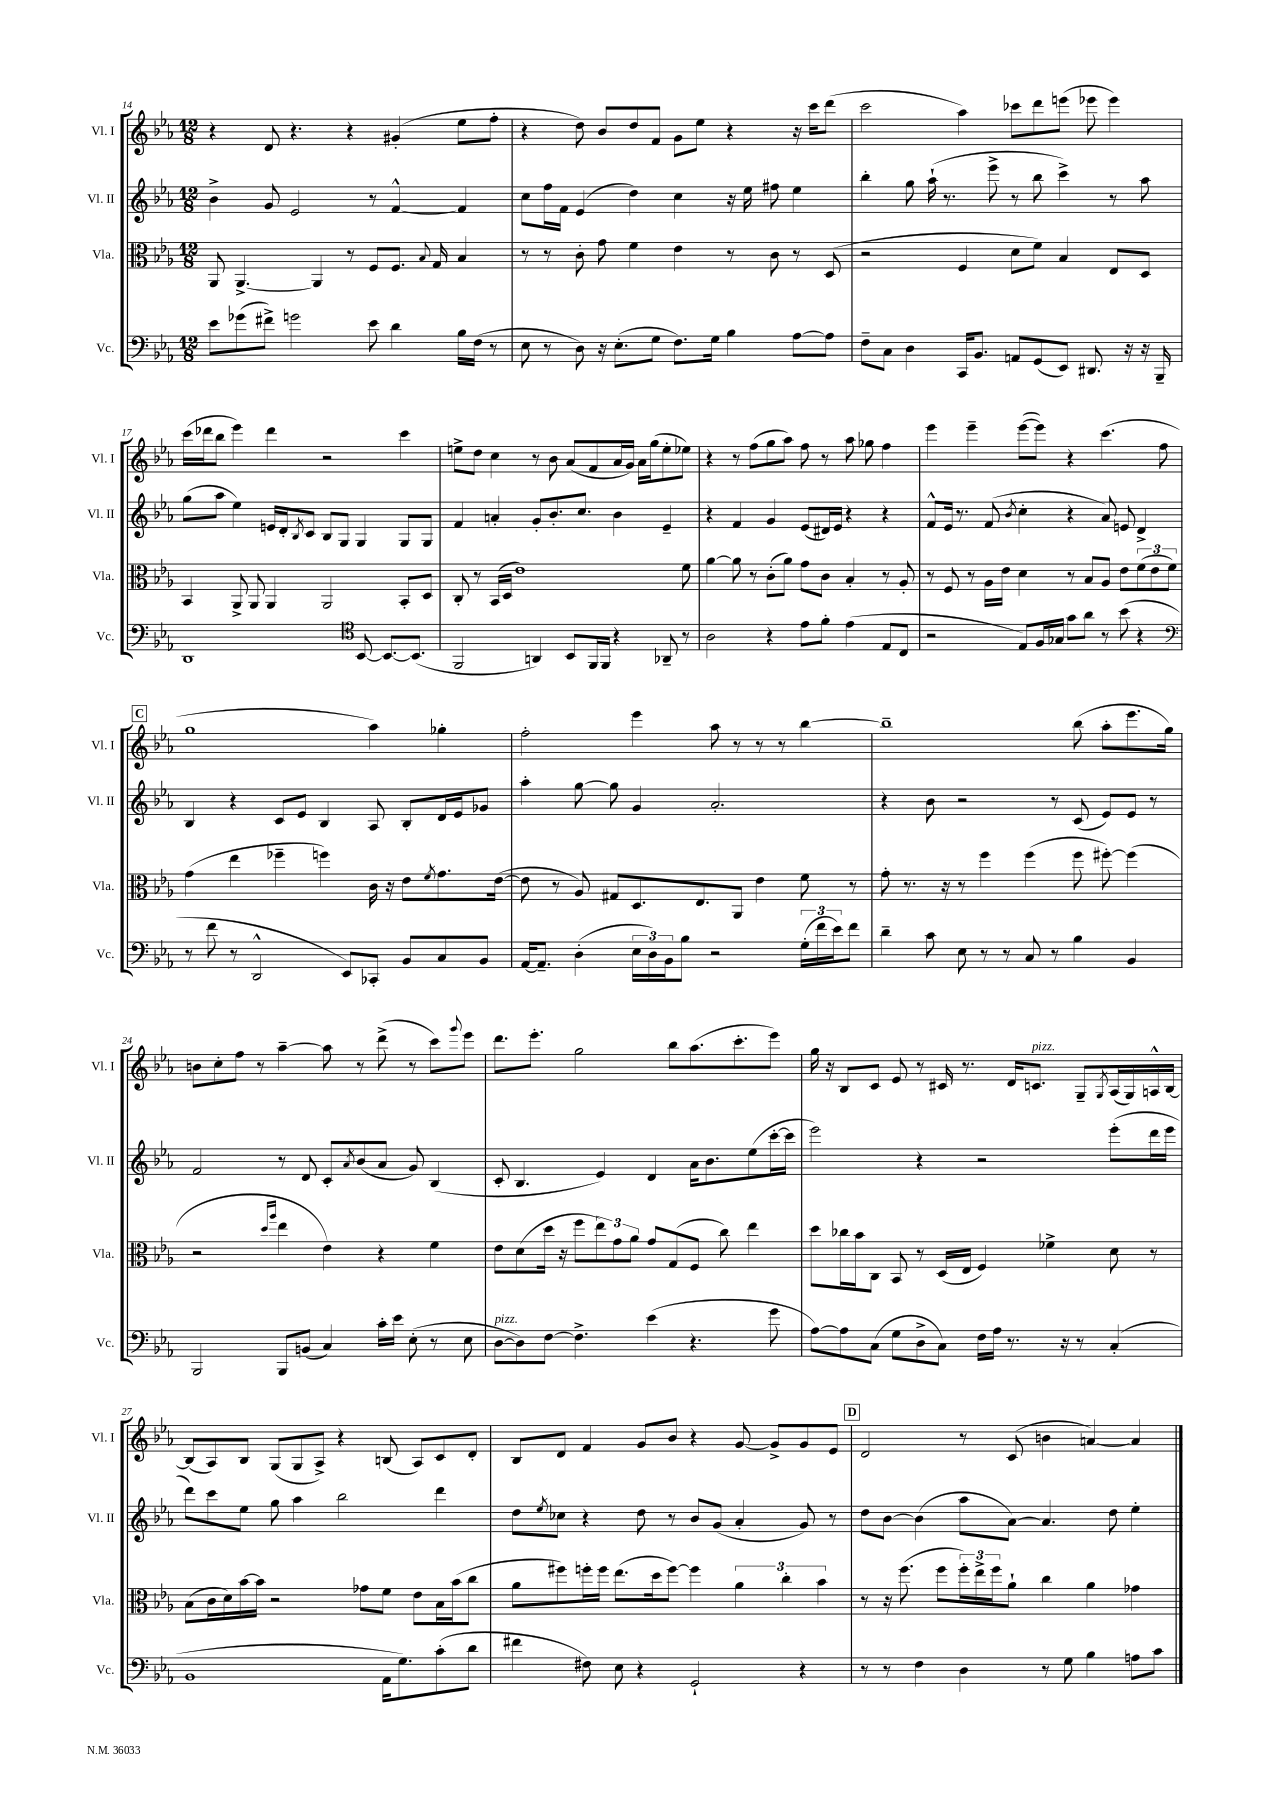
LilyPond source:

<<
\new StaffGroup <<
\new Staff = "s0" \with { instrumentName = "Vl. I" shortInstrumentName = "Vl. I" } {
    \clef treble \key ees \major \numericTimeSignature \time 12/8
    r4 d'8 r4. r4 gis'4-.( ees''8 f''8-. |
    r4 d''8) bes'8 d''8 f'8 g'8 ees''8 r4 r16 c'''16 d'''8( |
    c'''2 aes''4) ces'''8 d'''8 e'''8( ees'''8 ees'''4) |
    c'''16( des'''16 bes''8 ees'''4) des'''4 r2 c'''4 |
    e''8-> d''8 c''4 r8 bes'8 aes'8( f'8 aes'16 g'16) aes'16 g''16( e''8-. ees''8) |
    r4 r8 f''8( g''8 aes''8) f''8 r8 aes''8 ges''8 f''4 |
    ees'''4 ees'''4-- ees'''8~( ees'''8) r4 c'''4.( f''8 |
    \mark \markup { \box "C" } g''1 aes''4) ges''4-. |
    f''2-. ees'''4 aes''8 r8 r8 r8 bes''4~ |
    bes''1-- bes''8( aes''8-. ees'''8. g''16) |
    b'8 c''8-. f''8 r8 aes''4~-- aes''8 r8 d'''8->( r8 c'''8) \appoggiatura { g'''8 } ees'''8 |
    d'''8. ees'''8.-. g''2 bes''8 aes''8.( c'''8.-. ees'''8) |
    g''16 r16 bes8 c'8 ees'8 r8 cis'16 r8. d'16 c'8.^\markup { \italic "pizz." } g8-- \acciaccatura { g8 } aes16( g16) a16-^ bes16~ |
    bes8( aes8) bes8 g8( g8 aes8->) r4 b8( aes8) c'8 d'8-. |
    bes8 d'8 f'4 g'8 bes'8 r4 g'8~ g'8-> g'8 ees'8 |
    \mark \markup { \box "D" } d'2 r8 c'8( b'4 a'4~) a'4 \bar "|." |
}
\new Staff = "s1" \with { instrumentName = "Vl. II" shortInstrumentName = "Vl. II" } {
    \clef treble \key ees \major \numericTimeSignature \time 12/8
    bes'4-> g'8 ees'2 r8 f'4~-^ f'4 |
    c''8 f''16 f'16 ees'4( d''4) c''4 r16 ees''16 fis''8 ees''4 |
    bes''4-. g''8 aes''16-!( r8. ees'''8-> r8 bes''8 c'''4->) r8 aes''8 |
    g''8( aes''8 ees''4) e'16 d'16-. \acciaccatura { bes8 } c'8 bes8 g8 g4 g8 g8 |
    f'4 a'4-. g'8-. bes'8.-. c''8. bes'4 ees'4-- |
    r4 f'4 g'4 ees'8( dis'16) ees'16 r4 r4 |
    f'8-^ ees'16 r8. f'8( \acciaccatura { bes'8 } c''4-. r4 aes'8) e'8 d'4-> |
    \mark \markup { \box "C" } bes4 r4 c'8 ees'8 bes4 aes8 bes8-. d'16 ees'16 ges'8 |
    aes''4-. g''8~ g''8 g'4 aes'2.-. |
    r4 bes'8 r2 r8 c'8( ees'8) ees'8 r8 |
    f'2 r8 d'8 c'8-. \acciaccatura { aes'8 } bes'8( aes'8 g'8) bes4( |
    c'8-. bes4. ees'4) d'4 aes'16 bes'8. ees''8( c'''16~-. c'''16 |
    ees'''2) r4 r2 ees'''8-.( d'''16 ees'''16 |
    d'''8) c'''8 ees''8 g''8 aes''4 bes''2 d'''4 |
    d''8 \acciaccatura { ees''8 } ces''8 r4 d''8 r8 bes'8 g'8( aes'4-. g'8) r8 |
    \mark \markup { \box "D" } d''8 bes'8~ bes'4( aes''8 aes'8~) aes'4. d''8 ees''4-. \bar "|." |
}
\new Staff = "s2" \with { instrumentName = "Vla." shortInstrumentName = "Vla." } {
    \clef alto \key ees \major \numericTimeSignature \time 12/8
    aes,8 aes,4.~-> aes,4 r8 f8 f8. \appoggiatura { bes8 } g16 bes4 |
    r8 r8 c'8-. g'8 f'4 ees'4 r8 c'8 r8 d8( |
    r2 f4 d'8 f'8) bes4 ees8 d8 |
    bes,4 aes,8-> aes,8 aes,4 aes,2 bes,8-. d8 |
    c8-. r8 bes,16( d16 ees'1) f'8 |
    aes'4~ aes'8 r8 c'8-.( aes'8) g'8 c'8 bes4-. r8 aes8-. |
    r8 f8 r8 aes16 ees'16 d'4 r8 bes8 aes8 ees'8 \tuplet 3/2 { f'8( ees'8 f'8) } |
    \mark \markup { \box "C" } g'4( ees''4 fes''4-- f''4) c'16 r16 ees'8 \acciaccatura { f'8 } g'8. ees'16~( |
    ees'8 r8 aes8) gis8 d8. ees8. aes,8 ees'4 f'8 r8 |
    g'8-. r8. r16 r8 f''4 f''4( f''8 fis''8~-.) fis''4( |
    r2 \grace { d''16 aes''16 } ees''4 ees'4) r4 f'4 |
    ees'8 d'8( d''16 r16 f''8 \tuplet 3/2 { ees''8) g'8 aes'8 } g'8 g8( f8 c''8) ees''4 |
    d''8 ces''16 bes'16 c8 bes,8 r8 d16( ees16 f4) fes'4-> d'8 r8 |
    bes8( c'16 d'16) bes'16~ bes'16 r2 ges'8 f'8 ees'8 bes16 bes'16( c''8 |
    aes'8 fis''8) f''16-. f''16 ees''8.( d''16 f''8~) f''4 \tuplet 3/2 { aes'4 c''4-. bes'4 } |
    \mark \markup { \box "D" } r8 r16 f''8.( f''8 \tuplet 3/2 { f''16-.) ees''16-> f''16 } aes'8-! c''4 aes'4 ges'4 \bar "|." |
}
\new Staff = "s3" \with { instrumentName = "Vc." shortInstrumentName = "Vc." } {
    \clef bass \key ees \major \numericTimeSignature \time 12/8
    ees'8 ges'8( fis'8->) g'2 ees'8 d'4 bes16 f16( r8 |
    ees8 r8 d8) r16 ees8.-.( g8 f8.) g16 bes4 aes8~ aes8 |
    f8-- c8 d4 c,16 bes,8. a,8 g,8( ees,8) dis,8. r16 r16 bes,,16-- |
    d,1 \clef tenor bes,8~ bes,8.~ bes,8.( |
    f,2 a,4) bes,8 f,16 f,16 r4 aes,8-- r8 |
    aes2 r4 ees'8 f'8-. ees'4( ees8 c8 |
    r2 ees8) f16 ges16 g'8 aes'8 r8 bes'8( r4 |
    \mark \markup { \box "C" } \clef bass r8 f'8 r8 d,2-^ ees,8) ces,8-. bes,8 c8 bes,8 |
    aes,16~ aes,8.-- d4-.( \tuplet 3/2 { ees16 d16) bes,16 } bes8 r2 \tuplet 3/2 { g16-.( f'16 ees'16) } f'8 |
    d'4-- c'8 ees8 r8 r8 c8 r8 bes4 bes,4 |
    bes,,2 bes,,8 b,8( c4) c'16-. ees'16 ees8-.( r8 ees8 |
    d8~^\markup { \italic "pizz." } d8) f8~ f4.-> ees'4( r4. g'8 |
    aes8~) aes8 c8( g8 d8-> c8) f16 aes16 r8. r16 r8 c4-.( |
    bes,1 aes,16 g8.) c'8-.( d'8 |
    fis'4 fis8) ees8 r4 g,2-! r4 |
    \mark \markup { \box "D" } r8 r8 f4 d4 r8 g8 bes4 a8 c'8 \bar "|." |
}
>>
>>
\layout { \context { \Score currentBarNumber = #14 } }
